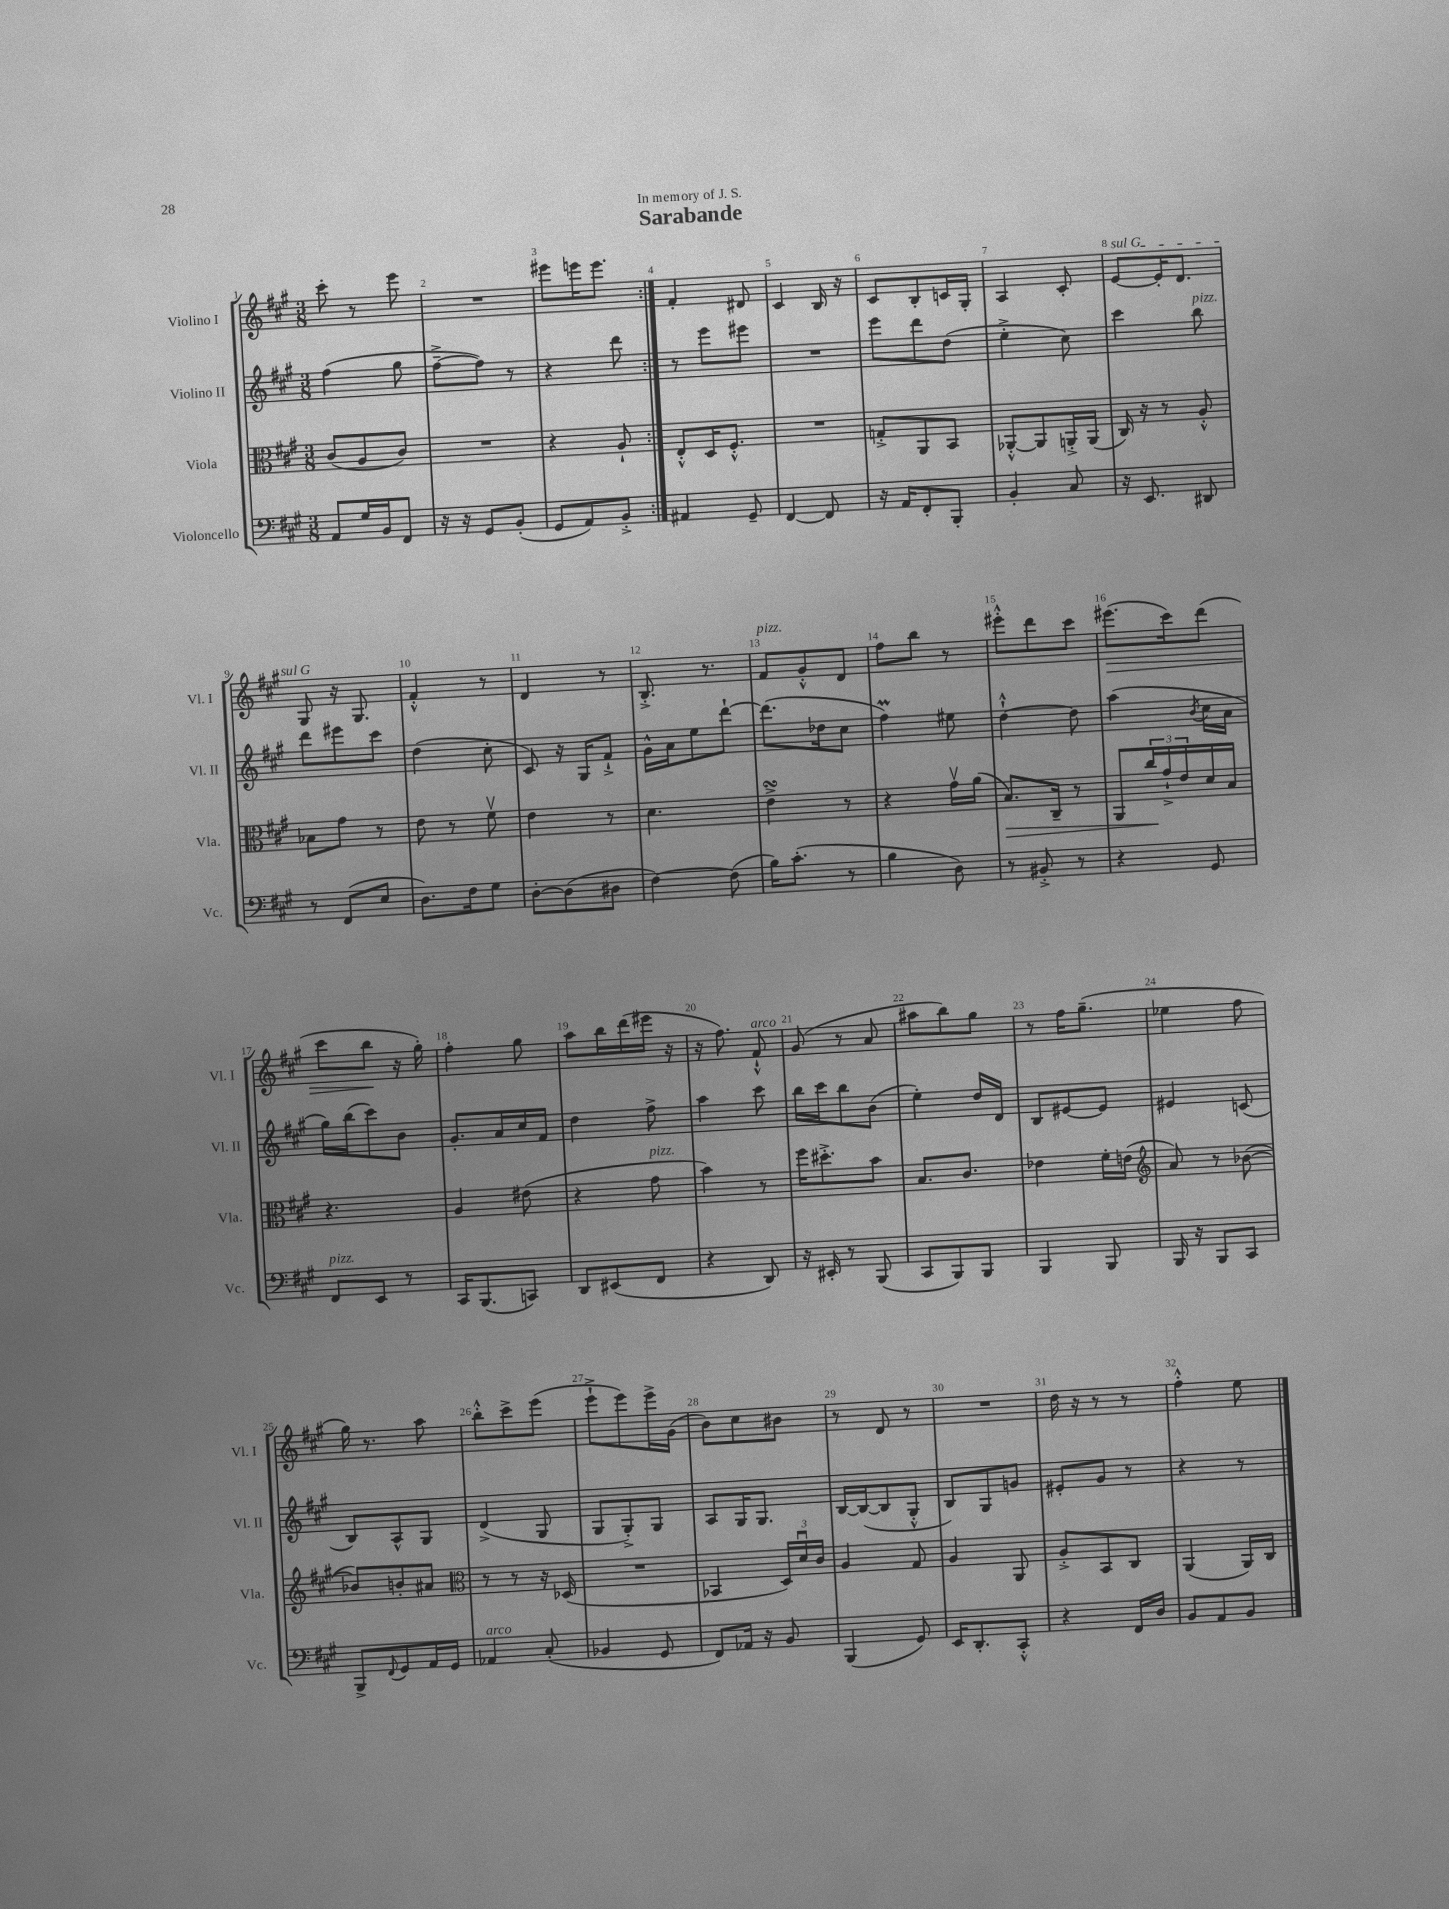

**kern	**kern	**kern	**kern
*staff4	*staff3	*staff2	*staff1
*clefF4	*clefC3	*clefG2	*clefG2
*k[f#c#g#]	*k[f#c#g#]	*k[f#c#g#]	*k[f#c#g#]
*M3/8	*M3/8	*M3/8	*M3/8
8AA/L	(8c#/L	(4ff#\	8ccc#'\
16G#/L	8A/	.	8r
16BB/J	.	.	.
8FF#/J	8c#/J)	8gg#\	8eee\
=	=	=	=
16r	4.r	[8ff#~^\L	4.r
16r	.	.	.
8GG#/L	.	8ff#\]J)	.
(8BB'/J	.	8r	.
=	=	=	=
8GG#/L	4r	4r	8eee#\L
8AA/)	.	.	16eee\K
.	.	.	8.eee\J
8BB'^/J	8A`/	8ddd\	.
=:|!	=:|!	=:|!	=:|!
4AA#/	8E'^^/L	8r	4f#'/
.	16D/K	8eee\L	.
.	8.F#'^^/J	.	.
8GG#~/	.	8eee#\J	8d#/
=	=	=	=
[4FF#/	4.r	4.r	4c#/
8FF#/]	.	.	16B/
.	.	.	16r
=	=	=	=
16r	8G'^/L	8eee\L	8c#/L
16AA/LK	.	.	.
8FF#'/	8AA/	8ddd\	8B'/
8BBB'/J	8BB/J	(8dd\J	16c/L
.	.	.	16G#'/JJ
=	=	=	=
4BB'/	[8AA-'^^/L	4ee'^\	4A/
.	8AA-/]	.	.
8C#/	16AA'^/L	8cc#\)	8c#'/
.	(16AA/JJ	.	.
=	=	=	=
16r	16C#/)	4ccc#\	[8e/L
8.EE/	16r	.	.
.	8r	.	16e'/]K
.	.	.	8.d/J
8DD#/	8A'^^/	8bb\	.
=	=	=	=
8r	8B-\L	8ddd\L	8G#/
(8FF#/L	8g#\J	8eee#\	16r
.	.	.	8.G#/
8E/J	8r	8ccc#\J	.
=	=	=	=
8.D\L)	8e\	(4dd\	4f#'^^/
.	8r	.	.
16F#\k	.	.	.
8G#\J	8f#v\	8cc#'\	8r
=	=	=	=
[8D'\L	4e\	8c#/)	4d/
(8D\]	.	16r	.
.	.	16G#/LK	.
8D#\J	8r	8f#`^/J	8r
=	=	=	=
[4F#\)	4.d\	16g#^^\LL	8.B'^/
.	.	16a\J	.
.	.	8ee\	.
.	.	.	8.r
(8F#\]	.	[8ddd`\J	.
=	=	=	=
16B\LK)	4e^\	(8.ddd\]L	8f#/L
(8.c#'\J	.	.	.
.	.	.	8g#'^^/
.	.	16dd-\k	.
8r	8r	8cc#\J	8d/J
=	=	=	=
4B\	4r	4ff#\)	8ff#\L
.	.	.	8bb\J
8D\)	16g#v\LL	8ee#\	8r
.	(16a\JJ	.	.
=	=	=	=
8r	8.B/L)	[4dd`^^\	8eee#'^^\L
8BB#'^/	.	.	8ddd\
.	16C#~/Jk	.	.
8r	8r	8dd\]	8ccc#\J
=	=	=	=
4r	8AA/L	(4aa\	(8.eee#\L
.	24cc#/L	.	.
.	24g#`^/	.	.
.	.	.	16ccc#\k)
.	24e/	.	.
.	.	8qb/	.
8GG#/	16d/	16cc#\LL	(8ddd\J
.	16B/JJ	16a\JJ	.
=	=	=	=
8FF#/L	4.r	16gg#\LL)	8ccc#\L
.	.	(16bb\J	.
8EE/J	.	8ccc#\)	8bb\J
8r	.	8b\J	16r
.	.	.	16gg#'\)
=	=	=	=
16CC#/LK	4A/	8.g#'/L	4ff#'\
(8.BBB/	.	.	.
.	.	16a/L	.
8CC/J)	(8e#\	16cc#/	8gg#\
.	.	16f#/JJ	.
=	=	=	=
8DD/L	4r	4dd\	8aa\L
(8EE#/	.	.	16bb\L
.	.	.	(16ddd\
8FF#/J	8g#\	8ff#^\	16eee#\JJ
.	.	.	16r
=	=	=	=
4r	4b\)	4aa\	16r
.	.	.	8.ff#\)
8DD/)	8r	8ccc#\	8f#`^^/
=	=	=	=
16r	16ff#\LK	16bb\LL	(8g#/
16EE#'/	8.dd#'^\	16ccc#\J	.
8r	.	8bb\	8r
(8BBB/	8b\J	(8b\J	8a/
=	=	=	=
8CC#/L	8.B/L	4ee'\)	8aa#\L
8BBB/)	.	.	8bb\)
.	8.c#/J	.	.
8BBB/J	.	16dd/LL	8gg#\J
.	.	16d/JJ	.
=	=	=	=
4BBB/	4e-\	8B/L	8r
.	.	[8e#/	16ff#\LK
.	.	.	(8.gg#~\J
8BBB/	16f#'\LL	8e#/]J	.
.	(16e\JJ	.	.
=	=	=	=
*	*clefG2	*	*
16BBB/	8a/)	4e#/	4ee-\
16r	.	.	.
8BBB/L	8r	.	.
8CC#/J	([8b-\	(8c/	8ff#\
=	=	=	=
8BBB^/L	8b-/]L)	8B/L)	16gg#\)
.	.	.	8.r
8qqFF#/	.	.	.
8GG#/	8b'/	8A^^/	.
16AA/L	8a#/J	8G#/J	8aa\
16GG#/JJ	.	.	.
=	=	=	=
*	*clefC3	*	*
4AA-/	8r	(4d^/	8bb'^^\L
.	8r	.	8ccc#^\
(8C#'/	16r	8G#/	(8eee\J
.	(16D-/	.	.
=	=	=	=
4BB-/	4.r	8G#/L	8eee`^\L
.	.	8G#'^/)	8eee\)
8GG#/	.	8G#/J	16eee^\L
.	.	.	(16g#\JJ
=	=	=	=
8FF#/L)	4BB-/	8A/L	8b\L)
16AA-/Jk	.	16G#/K	8cc#\
16r	.	8.G#/J	.
8BB/	24D/LL)	.	8b#\J
.	24du/	.	.
.	24c#/JJ	.	.
=	=	=	=
(4BBB/	4A/	[16B/LL	8r
.	.	(16B/_J	.
.	.	8B/]	8d/
8GG#/)	8G#/	8G#'^^/J	8r
=	=	=	=
16EE/LK	4A/	8B/L)	4.r
8.DD'/	.	.	.
.	.	8G#/	.
8CC#'^^/J	8AA/	8g/J	.
=	=	=	=
4r	8A'^/L	8e#'/L	16dd\
.	.	.	16r
.	8BB/	8g#/J	8r
16FF#/LL	8C#/J	8r	8r
16D/JJ	.	.	.
=	=	=	=
8BB/L	(4AA/	4r	4ff#'^^\
8AA/	.	.	.
8BB/J	16AA/LL)	8r	8ee\
.	16C#/JJ	.	.
==	==	==	==
*-	*-	*-	*-
